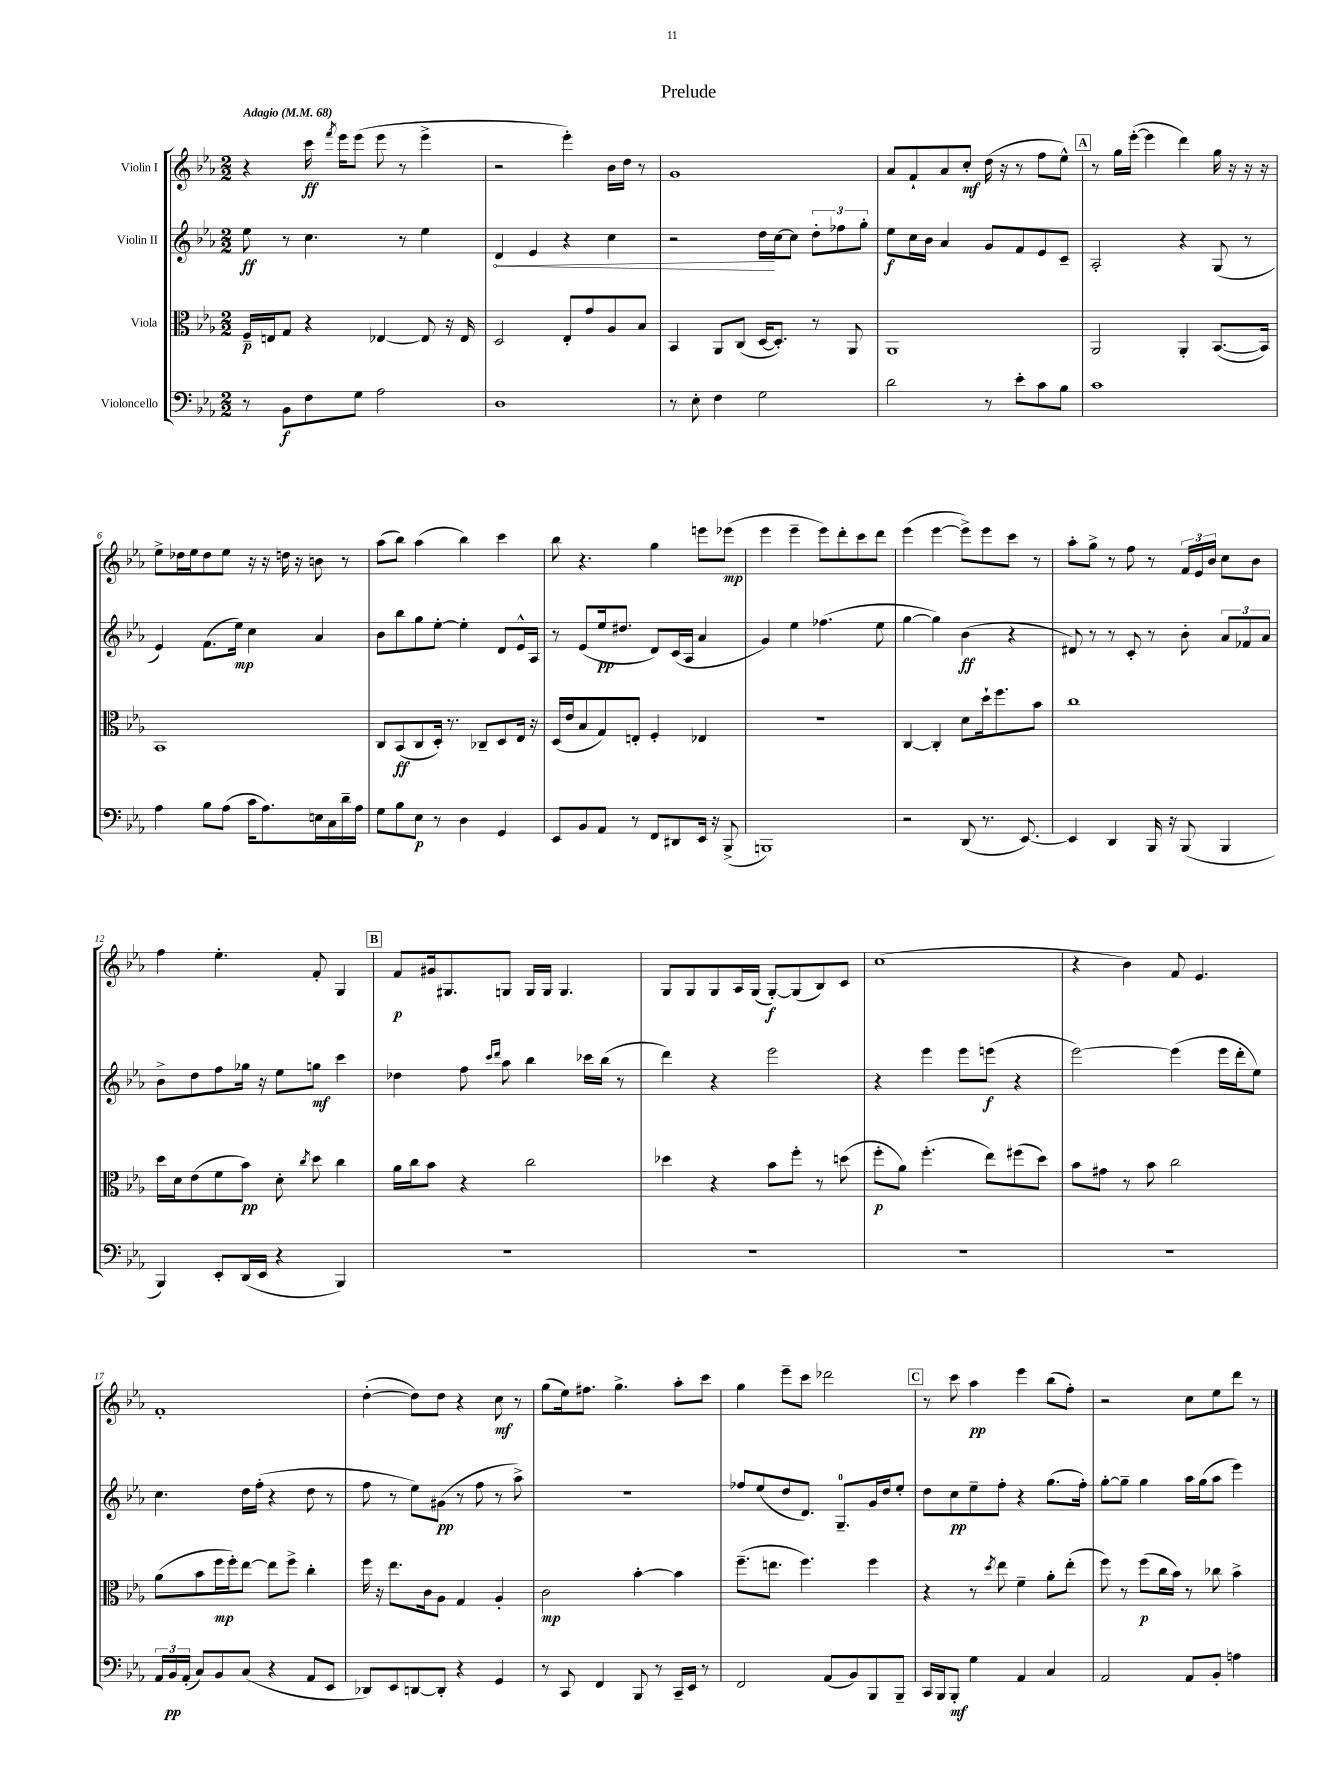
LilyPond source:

\header { title = "Prelude" }
<<
\new StaffGroup <<
\new Staff = "s0" \with { instrumentName = "Violin I" } {
    \clef treble \key ees \major \numericTimeSignature \time 2/2 \tempo "Adagio" 4 = 68
    \autoBeamOff r4 c'''16\ff \acciaccatura { f'''8 } ees'''16[ ees'''8]( ees'''8 r8 ees'''4-> |
    r2 ees'''4-.) bes'16[ d''16] r8 |
    g'1 |
    aes'8[ f'8-! aes'8 c''8]-.\mf d''16( r16 r8 f''8[ ees''8]-^) |
    \mark \markup { \box "A" } r8 g''16[ ees'''16]~-.( ees'''4 d'''4) g''16 r16 r16 r16 |
    ees''8[-> des''16 ees''16 des''8 ees''8] r16 r16 d''16 r16 b'8 r8 |
    aes''8[( bes''8]) aes''4( bes''4) c'''4 |
    bes''8 r4. g''4 e'''8[ ees'''8]\mp( |
    ees'''4 ees'''4-- ees'''8[) d'''8-. c'''8 d'''8] |
    ees'''4( ees'''4~ ees'''8[->) ees'''8 c'''8] r8 |
    aes''8[-. g''8]-> r8 f''8 r8 \tuplet 3/2 { f'16[ ees'16 bes'16] } c''8[ bes'8] |
    f''4 ees''4.-. f'8-. g4 |
    \mark \markup { \box "B" } f'8[\p gis'16 gis8. g8] g16[ g16] g4. |
    g8[ g8 g8 aes16 g16]( g8[~-.\f) g8( bes8) c'8] |
    c''1( |
    r4 bes'4) f'8 ees'4. |
    f'1-. |
    d''4~-.( d''8[) d''8] r4 c''8\mf r8 |
    g''8[( ees''16) fis''8.] g''4.-> aes''8[-. c'''8] |
    g''4 ees'''8[-- c'''8] des'''2 |
    \mark \markup { \box "C" } r8 c'''8 aes''4\pp ees'''4 bes''8[( f''8]-.) |
    r2 c''8[ ees''8 d'''8] r8 \bar "|." |
}
\new Staff = "s1" \with { instrumentName = "Violin II" } {
    \clef treble \key ees \major \numericTimeSignature \time 2/2
    \autoBeamOff ees''8\ff r8 c''4. r8 ees''4 |
    \once \override Hairpin.circled-tip = ##t d'4\< ees'4 r4 c''4 |
    r2 d''16[\! c''16~ c''8] \tuplet 3/2 { d''8[-. fes''8 g''8]-. } |
    ees''8[\f c''16 bes'16] aes'4 g'8[ f'8 ees'8 c'8]-- |
    \mark \markup { \box "A" } aes2-. r4 g8( r8 |
    ees'4) f'8.[( ees''16]\mp) c''4 aes'4 |
    bes'8[ bes''8 g''8 ees''8]~-. ees''4-. d'8[ ees'16-^ aes16] |
    r8 ees'8[( ees''16\pp dis''8.] d'8[) c'16( aes16] aes'4 |
    g'4) ees''4 fes''4.( ees''8 |
    g''4~ g''4) bes'4\ff( r4 |
    dis'8) r8 r8 c'8-. r8 bes'8-. \tuplet 3/2 { aes'8[ fes'8 aes'8] } |
    bes'8[-> d''8 f''8 ges''16] r16 ees''8[ g''8]\mf c'''4 |
    \mark \markup { \box "B" } des''4 f''8 \grace { c'''16[ d'''16] } aes''8 bes''4 ces'''16[ bes''16]( r8 |
    d'''4) r4 ees'''2 |
    r4 ees'''4 ees'''8[ e'''8]\f( r4 |
    ees'''2~) ees'''4( ees'''16[ d'''16-. ees''8]) |
    c''4. d''16[ f''16]-.( r4 d''8 r8 |
    f''8 r8 ees''8[) gis'8]\pp( r8 f''8 r8 aes''8->) |
    R1 |
    fes''8[ ees''8( d''8 d'8.]) g8.[-0-- g'16 d''16 ees''8]-. |
    \mark \markup { \box "C" } d''8[ c''8\pp ees''8-- f''8]-. r4 g''8.[( f''16]-.) |
    g''8[~-. g''8]-- g''4 aes''16[ g''16( aes''8] ees'''4) \bar "|." |
}
\new Staff = "s2" \with { instrumentName = "Viola" } {
    \clef alto \key ees \major \numericTimeSignature \time 2/2
    \autoBeamOff f16[--\p e16 g8] r4 ees4~ ees8 r16 ees16 |
    d2 ees8[-. g'8 aes8 bes8] |
    bes,4 aes,8[ c8]( d16[~ d8.]-.) r8 aes,8 |
    aes,1 |
    \mark \markup { \box "A" } aes,2 aes,4-. bes,8.[~( bes,16]) |
    bes,1 |
    c8[ bes,8\ff( c8 d16]-.) r8. ces8[-- d8 ees16] r16 |
    d16[( ees'16 bes8 g8) e8]-. f4-. ees4 |
    r1 |
    c4~ c4-. d'8[ d''16-! f''8. bes'8] |
    c''1 |
    d''16[ d'16 ees'8( f'8 bes'8]\pp) d'8-. \acciaccatura { c''8 } d''8 c''4 |
    \mark \markup { \box "B" } aes'16[ c''16 bes'8] r4 c''2 |
    des''4 r4 bes'8[ f''8]-. r8 d''8( |
    f''8[-.\p aes'8]) f''4.-.( ees''8[) fis''8( d''8]) |
    bes'8[ gis'8] r8 bes'8 c''2 |
    aes'8[( bes'8 f''16\mp f''16-.) ees''8]~ ees''8[ f''8]-> c''4-. |
    f''16 r16 ees''8.[ c'16 aes8] g4 aes4-. |
    c'2\mp bes'4~-. bes'4 |
    f''8.[--( e''8.] f''4.) f''4 |
    \mark \markup { \box "C" } r4 r8 \acciaccatura { d''8 } ees''8 f'4-- aes'8[-. ees''8]-.( |
    f''8) r8 f''8[\p( c''16 bes'16]) r8 ces''8 bes'4-> \bar "|." |
}
\new Staff = "s3" \with { instrumentName = "Violoncello" } {
    \clef bass \key ees \major \numericTimeSignature \time 2/2
    \autoBeamOff r8 bes,8[\f f8 g8] aes2 |
    d1 |
    r8 ees8-. f4 g2 |
    d'2 r8 ees'8[-. c'8 bes8] |
    \mark \markup { \box "A" } c'1 |
    aes4 bes8[ aes8]( c'16[ aes8.) e16 c16 d'16-- aes16] |
    g8[ bes8 ees8]\p r8 d4 g,4 |
    ees,8[ bes,8 aes,8] r8 f,8[ dis,8 ees,16] r16 bes,,8->( |
    b,,1) |
    r2 d,8( r8. ees,8.~) |
    ees,4 d,4 bes,,16 r16 bes,,8( bes,,4 |
    bes,,4) ees,8[-. d,16( ees,16] r4 bes,,4) |
    \mark \markup { \box "B" } R1 |
    R1 |
    R1 |
    R1 |
    \tuplet 3/2 { aes,16[ bes,16\pp aes,16]-.( } c8[) bes,8 c8]( r4 aes,8[ ees,8] |
    des,8[) ees,8 d,8~ d,8]-. r4 g,4 |
    r8 c,8 f,4 bes,,8 r8 c,16[-- ees,16] r8 |
    f,2 aes,8[( bes,8) bes,,8 bes,,8]-- |
    \mark \markup { \box "C" } c,16[ bes,,16 bes,,8]-.\mf g4 aes,4 c4 |
    aes,2 aes,8[ bes,8]-. a4 \bar "|." |
}
>>
>>
